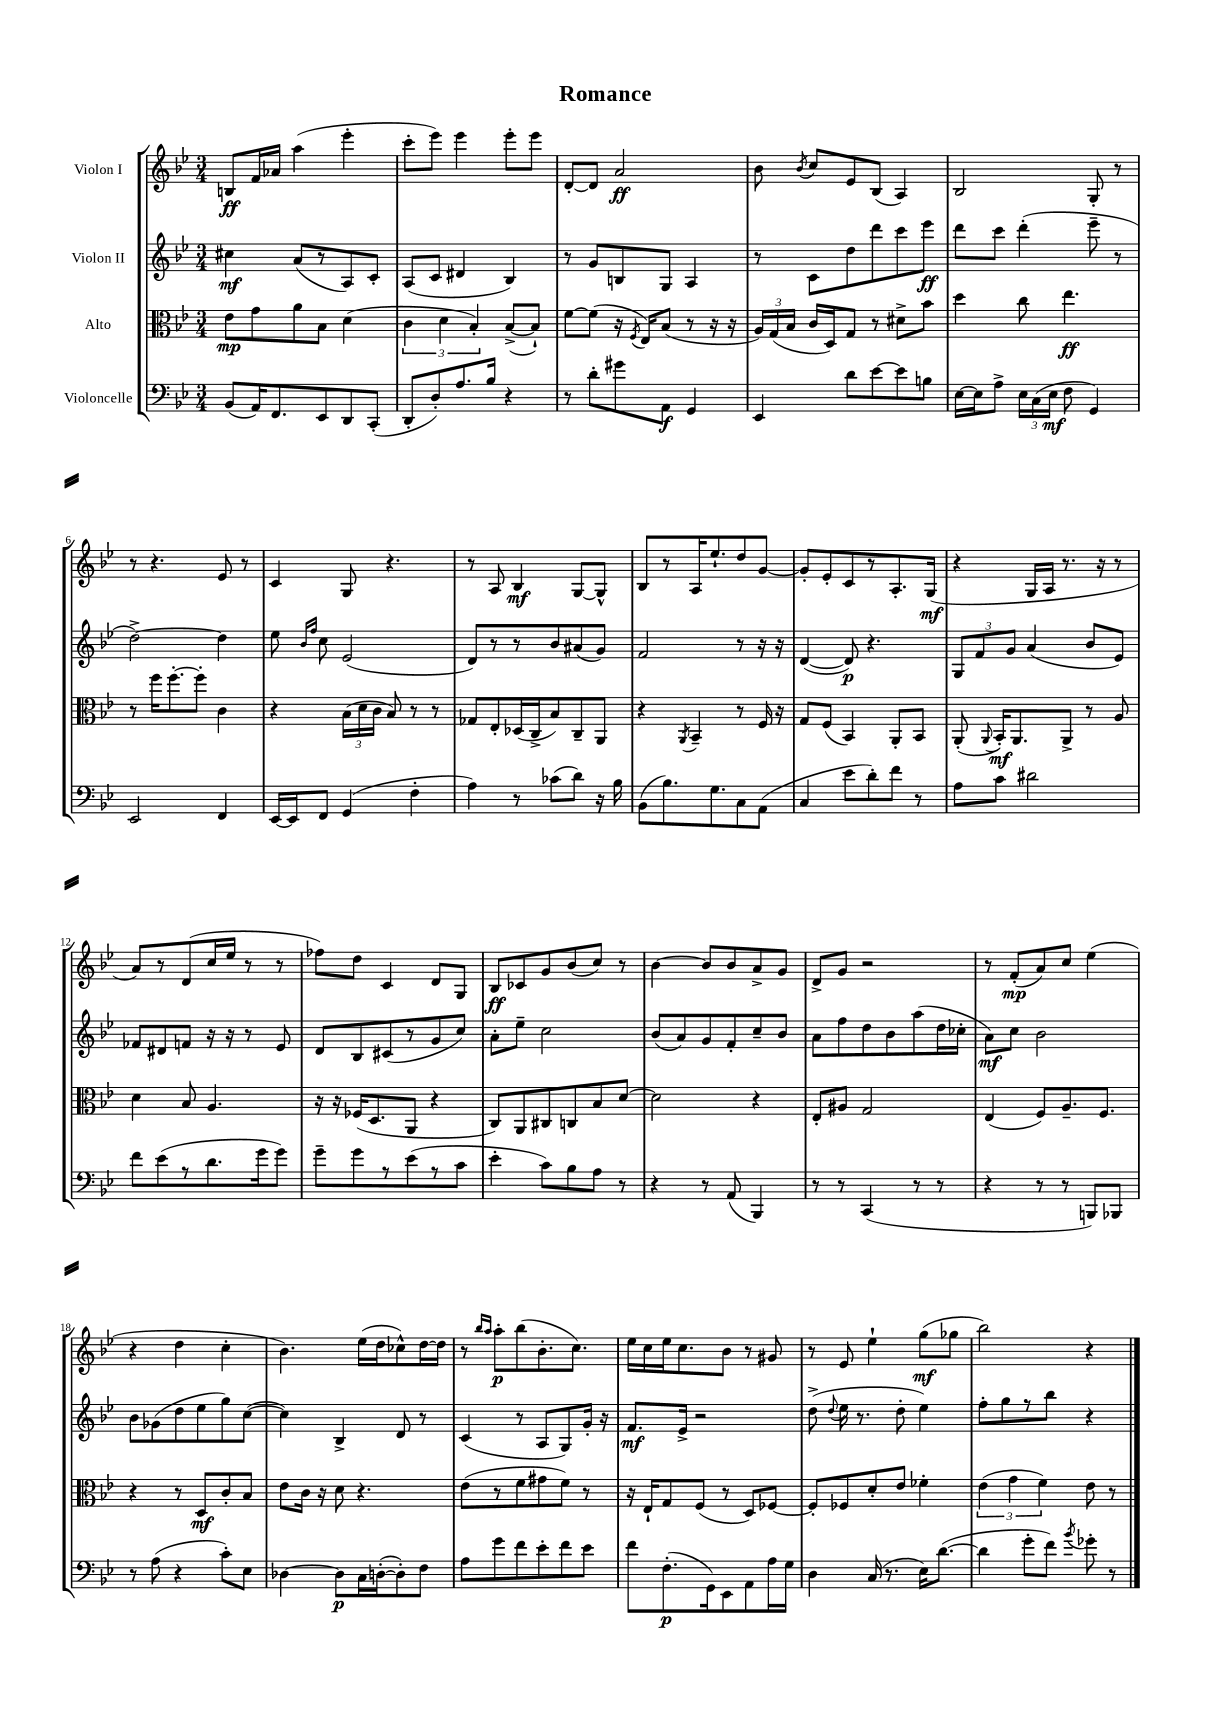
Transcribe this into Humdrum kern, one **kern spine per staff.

**kern	**dynam	**kern	**dynam	**kern	**dynam	**kern	**dynam
*part4	*part4	*part3	*part3	*part2	*part2	*part1	*part1
*staff4	*staff4	*staff3	*staff3	*staff2	*staff2	*staff1	*staff1
*I"Violoncelle	*	*I"Alto	*	*I"Violon II	*	*I"Violon I	*
*clefF4	*	*clefC3	*	*clefG2	*	*clefG2	*
*k[b-e-]	*	*k[b-e-]	*	*k[b-e-]	*	*k[b-e-]	*
*M3/4	*	*M3/4	*	*M3/4	*	*M3/4	*
=1	=1	=1	=1	=1	=1	=1	=1
(8BB-/L	.	8e-\L	mp	4cc#X\	mf	8Bn/L	ff
16AA/K)	.	8g\	.	.	.	16f/L	.
8.FF/	.	.	.	.	.	16a-X/JJ	.
.	.	8a\	.	(8a/L	.	(4aa\	.
8EE-/	.	8B-\J	.	8r	.	.	.
8DD/	.	(4d\	.	8A/)	.	4eee-'\	.
(8CC'/J	.	.	.	8c'/J	.	.	.
=2	=2	=2	=2	=2	=2	=2	=2
8DD'/L	.	6c\	.	(8A/L	.	8ccc'\L	.
8D'/)	.	.	.	8c/J	.	8eee-\J)	.
.	.	6d\	.	.	.	.	.
8.A/	.	.	.	4d#X/	.	4eee-\	.
.	.	6B-'/)	.	.	.	.	.
16B-/Jk	.	.	.	.	.	.	.
4r	.	([8B-^/L	.	4B-/)	.	8eee-'\L	.
.	.	8B-`/J])	.	.	.	8eee-\J	.
=3	=3	=3	=3	=3	=3	=3	=3
8r	.	[8f\L	.	8r	.	[8d'/L	.
8d'\L	.	(8f\J]	.	8g/L	.	8d/J]	.
8g#X\	.	16r	.	8Bn/	.	2a/	ff
.	.	8qF/	.	.	.	.	.
.	.	16E-/KL)	.	.	.	.	.
8AA\J	f	(8B-/J	.	8G/J	.	.	.
4GG/	.	8r	.	4A/	.	.	.
.	.	16r	.	.	.	.	.
.	.	16r	.	.	.	.	.
=4	=4	=4	=4	=4	=4	=4	=4
4EE-/	.	24A/LL)	.	8r	.	8b-\	.
.	.	(24G/	.	.	.	.	.
.	.	24B-/JJ	.	.	.	.	.
.	.	.	.	.	.	8qb-/	.
.	.	16c/LL	.	8c\L	.	8cc/L	.
.	.	16D/J)	.	.	.	.	.
8d\L	.	8G/J	.	8dd\	.	8e-/	.
[8e-\	.	8r	.	8ddd\	.	(8B-/J	.
8e-\]	.	8d#X^\L	.	8ccc\	.	4A/)	.
8Bn\J	.	8b-\J	.	8eee-\J	ff	.	.
=5	=5	=5	=5	=5	=5	=5	=5
[16E-\LL	.	4dd\	.	8ddd\L	.	2B-/	.
16E-\J]	.	.	.	.	.	.	.
8A^\J	.	.	.	8ccc\J	.	.	.
24E-\LL	.	8cc\	.	(4ddd'\	.	.	.
(24C\	.	.	.	.	.	.	.
24E-\JJ	mf	.	.	.	.	.	.
8F\	.	4.ee-\	ff	.	.	.	.
4GG/)	.	.	.	8eee-~\	.	8G'/	.
.	.	.	.	8r	.	8r	.
!!LO:LB:g=z
=6	=6	=6	=6	=6	=6	=6	=6
2EE-/	.	8r	.	[2dd^\)	.	8r	.
.	.	16ff\KL	.	.	.	4.r	.
.	.	[8.ff'\	.	.	.	.	.
.	.	8ff'\J]	.	.	.	.	.
4FF/	.	4c\	.	4dd\]	.	8e-/	.
.	.	.	.	.	.	8r	.
=7	=7	=7	=7	=7	=7	=7	=7
[16EE-/LL	.	4r	.	8ee-\	.	4c/	.
16EE-/J]	.	.	.	.	.	.	.
.	.	.	.	16qqb-/LL	.	.	.
.	.	.	.	16qqff/JJ	.	.	.
8FF/J	.	.	.	8cc\	.	.	.
(4GG/	.	(24B-\LL	.	(2e-/	.	8G/	.
.	.	24d\	.	.	.	.	.
.	.	24c\JJ	.	.	.	.	.
.	.	8B-/)	.	.	.	4.r	.
4F'\	.	8r	.	.	.	.	.
.	.	8r	.	.	.	.	.
=8	=8	=8	=8	=8	=8	=8	=8
4A\)	.	8G-X/L	.	8d/L)	.	8r	.
.	.	8E-'/	.	8r	.	8A/	.
8r	.	(16D-X/L	.	8r	.	4B-/	mf
.	.	16C^/J	.	.	.	.	.
(8c-X\L	.	8B-/)	.	8b-/	.	.	.
8d\J)	.	8C~/	.	(8a#X/	.	[8G/L	.
16r	.	8AA/J	.	8g/J)	.	8G^^/J]	.
16B-\	.	.	.	.	.	.	.
=9	=9	=9	=9	=9	=9	=9	=9
(8BB-\L	.	4r	.	2f/	.	8B-/L	.
8.B-\)	.	.	.	.	.	8r	.
.	.	8qAA/	.	.	.	.	.
.	.	4BB-~/	.	.	.	16A/K	.
8.G\	.	.	.	.	.	8.ee-`/	.
8C\	.	8r	.	8r	.	8dd/	.
(8AA\J	.	16F/	.	16r	.	[8g/J	.
.	.	16r	.	16r	.	.	.
=10	=10	=10	=10	=10	=10	=10	=10
4C/	.	8G/L	.	([4d/	.	8g'/L]	.
.	.	(8F/J	.	.	.	8e-'/	.
8e-\L	.	4BB-/)	.	8d/])	p	8c/	.
8d'\)	.	.	.	4.r	.	8r	.
8f\J	.	8AA'/L	.	.	.	8.A'/	.
8r	.	8BB-/J	.	.	.	.	.
.	.	.	.	.	.	(16G/Jk	mf
=11	=11	=11	=11	=11	=11	=11	=11
8A\L	.	(8AA'/	.	12G/L	.	4r	.
.	.	.	.	12f/	.	.	.
.	.	8qqAA/	.	.	.	.	.
8c\J	.	16BB-'/KL)	mf	.	.	.	.
.	.	.	.	12g/J	.	.	.
.	.	8.AA/	.	.	.	.	.
2d#X\	.	.	.	(4a/	.	16G/LL	.
.	.	.	.	.	.	16A/JJ	.
.	.	8AA^/J	.	.	.	8.r	.
.	.	8r	.	8b-/L	.	.	.
.	.	.	.	.	.	16r	.
.	.	8A/	.	8e-/J)	.	8r	.
!!LO:LB:g=z
=12	=12	=12	=12	=12	=12	=12	=12
8f\L	.	4d\	.	8f-X/L	.	8a/L)	.
(8e-\	.	.	.	8d#X/	.	8r	.
8r	.	8B-/	.	8fn/J	.	(8d/	.
8.d\	.	4.A/	.	16r	.	16cc/L	.
.	.	.	.	16r	.	16ee-/JJ	.
.	.	.	.	8r	.	8r	.
16g\k	.	.	.	.	.	.	.
8g\J)	.	.	.	8e-/	.	8r	.
=13	=13	=13	=13	=13	=13	=13	=13
8g~\L	.	16r	.	8d/L	.	8ff-X\L)	.
.	.	16r	.	.	.	.	.
8g\	.	(16F-X/KL	.	8B-/	.	8dd\J	.
.	.	8.D/	.	.	.	.	.
8r	.	.	.	(8c#X/	.	4c/	.
(8e-\	.	8AA/J	.	8r	.	.	.
8r	.	4r	.	8g/	.	8d/L	.
8c\J	.	.	.	8cc/J)	.	8G/J	.
=14	=14	=14	=14	=14	=14	=14	=14
4e-'\	.	8C/L)	.	8a'\L	.	8B-/L	ff
.	.	8AA/	.	8ee-~\J	.	8c-X/	.
8c\L)	.	8C#X/	.	2cc\	.	8g/	.
8B-\	.	8Cn/	.	.	.	(8b-/	.
8A\J	.	8B-/	.	.	.	8cc/J)	.
8r	.	[8d/J	.	.	.	8r	.
=15	=15	=15	=15	=15	=15	=15	=15
4r	.	2d\]	.	(8b-/L	.	[4b-\	.
.	.	.	.	8a/)	.	.	.
8r	.	.	.	8g/	.	8b-/L]	.
(8AA/	.	.	.	8f'/	.	8b-/	.
4BBB-/)	.	4r	.	8cc~/	.	8a^/	.
.	.	.	.	8b-/J	.	8g/J	.
=16	=16	=16	=16	=16	=16	=16	=16
8r	.	8E-'/L	.	8a\L	.	8d^/L	.
8r	.	8A#X/J	.	8ff\	.	8g/J	.
(4CC/	.	2G/	.	8dd\	.	2r	.
.	.	.	.	8b-\	.	.	.
8r	.	.	.	(8aa\	.	.	.
8r	.	.	.	16dd\L	.	.	.
.	.	.	.	16cc-X'\JJ	.	.	.
=17	=17	=17	=17	=17	=17	=17	=17
4r	.	(4E-/	.	8a\L)	mf	8r	.
.	.	.	.	8cc\J	.	(8f'/L	mp
8r	.	8F/L)	.	2b-\	.	8a/)	.
8r	.	8.A~/	.	.	.	8cc/J	.
8BBBn/L)	.	.	.	.	.	(4ee-\	.
.	.	8.F/J	.	.	.	.	.
8BBB-X/J	.	.	.	.	.	.	.
!!LO:LB:g=z
=18	=18	=18	=18	=18	=18	=18	=18
8r	.	4r	.	8b-\L	.	4r	.
(8A\	.	.	.	(8g-X\	.	.	.
4r	.	8r	.	8dd\	.	4dd\	.
.	.	8D/L	mf	8ee-\	.	.	.
8c'\L)	.	8c'/	.	8gg\)	.	4cc'\	.
8E-\J	.	8B-/J	.	([8cc\J	.	.	.
=19	=19	=19	=19	=19	=19	=19	=19
[4D-X\	.	8e-\L	.	4cc\])	.	4.b-\)	.
.	.	16c\Jk	.	.	.	.	.
.	.	16r	.	.	.	.	.
8D-\L]	p	8d\	.	4B-^/	.	.	.
16C\L	.	4.r	.	.	.	(16ee-\LL	.
([16Dn'\J	.	.	.	.	.	16dd\J	.
8D'\])	.	.	.	8d/	.	8cc-X^^\)	.
8F\J	.	.	.	8r	.	[16dd\L	.
.	.	.	.	.	.	16dd\JJ]	.
=20	=20	=20	=20	=20	=20	=20	=20
8A\L	.	(8e-\L	.	(4c/	.	8r	.
.	.	.	.	.	.	16qqbb-/LL	.
.	.	.	.	.	.	16qqaa/JJ	.
8g\	.	8r	.	.	.	8aa'\L	p
8f\	.	8f\	.	8r	.	(8bb-\	.
8e-'\	.	8g#X\	.	8A/L	.	8.b-'\	.
8f\	.	8f\J)	.	8G/)	.	.	.
.	.	.	.	.	.	8.cc\J)	.
8e-\J	.	8r	.	16g'/Jk	.	.	.
.	.	.	.	16r	.	.	.
=21	=21	=21	=21	=21	=21	=21	=21
8f\L	.	16r	.	8.f/L	mf	16ee-\LL	.
.	.	16E-`/KL	.	.	.	16cc\	.
(8.F'\	p	8G/	.	.	.	16ee-\J	.
.	.	.	.	16e-^/Jk	.	8.cc\	.
.	.	(8F/J	.	2r	.	.	.
16GG\k)	.	.	.	.	.	.	.
8EE-\	.	8r	.	.	.	8b-\J	.
8AA\	.	8D/L)	.	.	.	8r	.
16A\L	.	[8F-X/J	.	.	.	8g#X/	.
16G\JJ	.	.	.	.	.	.	.
=22	=22	=22	=22	=22	=22	=22	=22
4D\	.	8F-'/L]	.	(8dd^\	.	8r	.
.	.	.	.	8qqdd/	.	.	.
.	.	8F-X/	.	16ee-\	.	8e-/	.
.	.	.	.	8.r	.	.	.
(16C/	.	8d'/	.	.	.	4ee-`\	.
8.r	.	.	.	.	.	.	.
.	.	8e-/J	.	8dd'\	.	.	.
16E-\KL)	.	4f-X'\	.	4ee-\)	.	(8gg\L	mf
([8.d\J	.	.	.	.	.	.	.
.	.	.	.	.	.	8gg-X\J	.
=23	=23	=23	=23	=23	=23	=23	=23
4d\]	.	(6e-\	.	8ff'\L	.	2bb-\)	.
.	.	.	.	8gg\	.	.	.
.	.	6g\	.	.	.	.	.
8g'\L	.	.	.	8r	.	.	.
.	.	6f\)	.	.	.	.	.
8f\J)	.	.	.	8bb-\J	.	.	.
8qb-/	.	.	.	.	.	.	.
8g-X'\	.	8e-\	.	4r	.	4r	.
8r	.	8r	.	.	.	.	.
==	==	==	==	==	==	==	==
*-	*-	*-	*-	*-	*-	*-	*-
